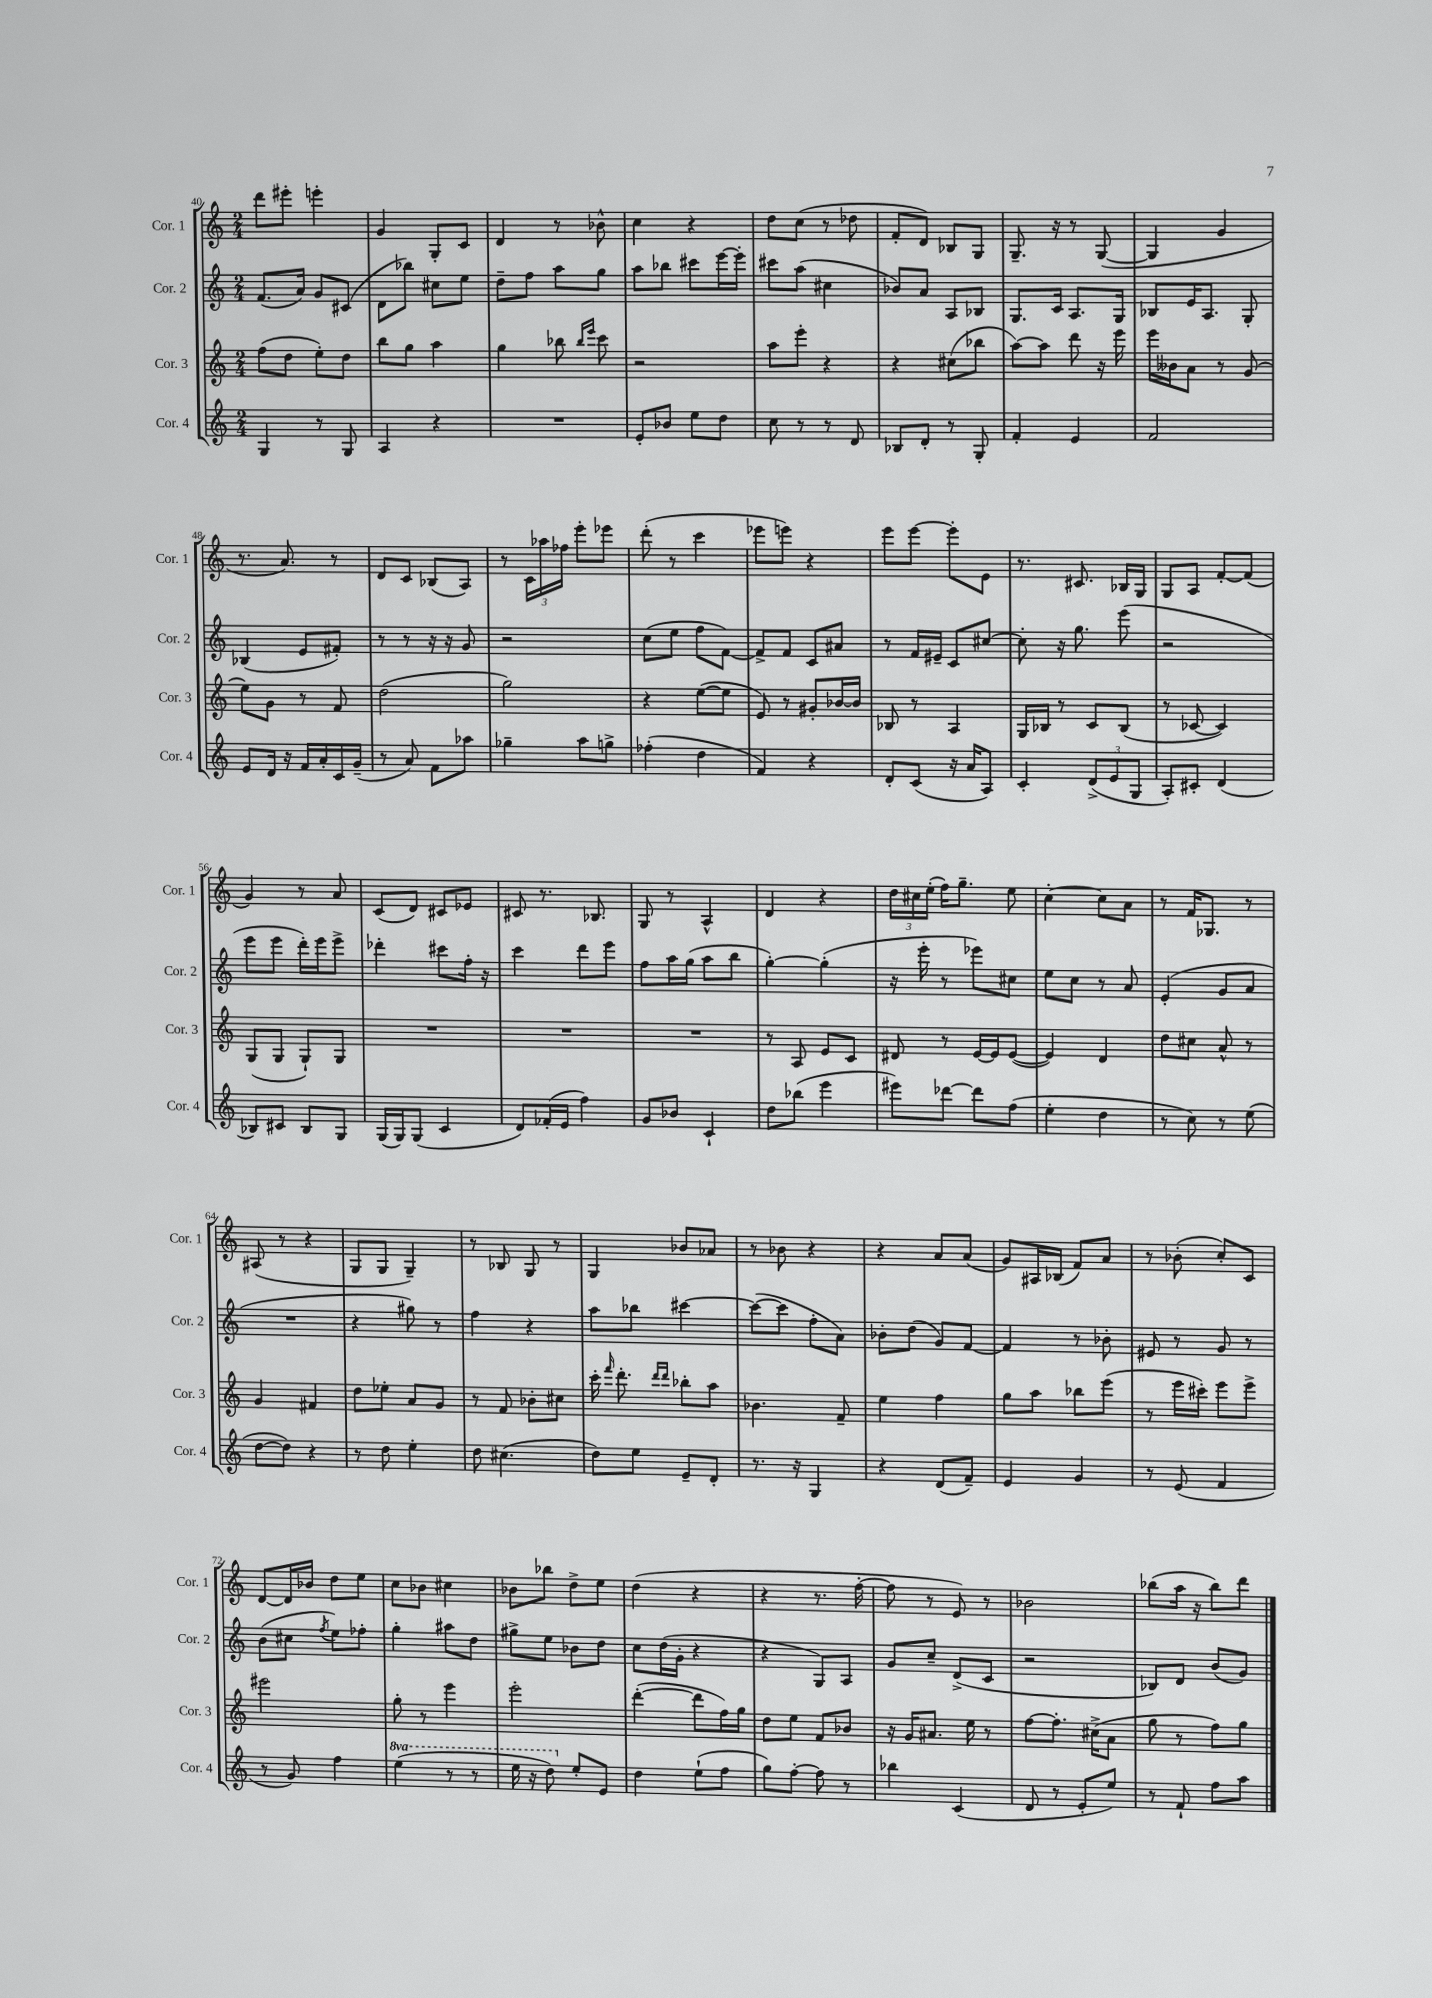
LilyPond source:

<<
\new StaffGroup <<
\new Staff = "s0" \with { instrumentName = "Cor. 1" shortInstrumentName = "Cor. 1" } {
    \clef treble \key c \major \numericTimeSignature \time 2/4
    \autoBeamOff d'''8[ eis'''8]-. e'''4-. |
    g'4 g8[-. c'8] |
    d'4 r8 bes'8-^ |
    c''4 r4 |
    d''8[ c''8]( r8 des''8 |
    f'8[-. d'8]) bes8[ g8] |
    g8.-- r16 r8 g8~( |
    g4 g'4 |
    r8. a'8.) r8 |
    d'8[ c'8] bes8[( a8]) |
    r8 \tuplet 3/2 { c'16[ aes''16 fes''16] } e'''8[-. ees'''8] |
    d'''8-.( r8 c'''4 |
    ees'''8[ e'''8]) r4 |
    e'''8[ e'''8]~ e'''8[-. e'8] |
    r8. cis'8. bes16[ g16] |
    g8[ a8] f'8[~-. f'8]( |
    g'4) r8 a'8 |
    c'8[( d'8]) cis'8[ ees'8] |
    cis'8 r8. bes8. |
    g8 r8 a4-^ |
    d'4 r4 |
    \tuplet 3/2 { d''16[ cis''16 e''16]-.( } f''16[) g''8.]-- e''8 |
    c''4~-. c''8[ a'8] |
    r8 f'16[ ges8.] r8 |
    ais8( r8 r4 |
    g8[ g8] g4--) |
    r8 bes8 g8 r8 |
    g4 bes'8[ aes'8] |
    r8 bes'8 r4 |
    r4 a'8[ a'8]( |
    g'8[) ais16 bes16]( f'8[) a'8] |
    r8 bes'8-.( c''8[-.) c'8] |
    d'8[~ d'16 bes'16] d''8[ e''8] |
    c''8[ bes'8] cis''4 |
    bes'8[ bes''8] d''8[-> e''8] |
    d''4( r4 |
    r4 r8. f''16~-. |
    f''8 r8 e'8) r8 |
    bes'2 |
    bes''8[( a''16] r16 bes''8[) d'''8] \bar "|." |
}
\new Staff = "s1" \with { instrumentName = "Cor. 2" shortInstrumentName = "Cor. 2" } {
    \clef treble \key c \major \numericTimeSignature \time 2/4
    \autoBeamOff f'8.[( a'16]) g'8[ cis'8]( |
    d'8[ bes''8]) cis''8[ e''8] |
    d''8[-- f''8] a''8[ g''8] |
    a''8[ bes''8] cis'''8[ e'''16~ e'''16]-. |
    cis'''8[ a''8]( cis''4 |
    bes'8[) a'8] a8[ bes8] |
    g8.[ c'16] a8.[ g16] |
    bes8[ e'16 a8.] g8-. |
    bes4( e'8[ fis'8]-.) |
    r8 r8 r16 r16 g'8 |
    r2 |
    c''8[( e''8] f''8[ f'8]~) |
    f'8[-> f'8] c'8[ ais'8] |
    r8 f'16[ eis'16]-- c'8[ cis''8]~ |
    cis''8-. r16 g''8. e'''8( |
    r2 |
    e'''8[ e'''8] d'''16[-.) e'''16 e'''8]-> |
    des'''4-. cis'''8[ f''16]-. r16 |
    c'''4 d'''8[ e'''8] |
    f''8[ a''16 g''16]( a''8[ b''8] |
    g''4~-.) g''4-.( |
    r16 e'''16-. r8 ees'''8[) cis''8] |
    e''8[ c''8] r8 a'8 |
    e'4-.( g'8[ a'8] |
    R2 |
    r4 gis''8) r8 |
    f''4 r4 |
    a''8[ bes''8] cis'''4~ |
    cis'''8[~( cis'''8] f''8[-. a'8]) |
    bes'8[-. d''8]( g'8[) f'8]~ |
    f'4 r8 bes'8-. |
    eis'8 r8 g'8 r8 |
    b'8[( cis''8] \acciaccatura { f''8 } e''8[) fes''8]-. |
    g''4-. ais''8[ d''8] |
    gis''8[-> e''8] bes'8[ d''8] |
    c''8[ d''16( g'16]-. r4 |
    r4 g8[) a8] |
    g'8[ c''8]-- d'8[->( c'8] |
    r2 |
    bes8[) d'8] b'8[( g'8]) \bar "|." |
}
\new Staff = "s2" \with { instrumentName = "Cor. 3" shortInstrumentName = "Cor. 3" } {
    \clef treble \key c \major \numericTimeSignature \time 2/4
    \autoBeamOff f''8[( d''8] e''8[-.) d''8] |
    b''8[ g''8] a''4 |
    g''4 bes''8 \grace { bes''16[ e'''16] } c'''8 |
    r2 |
    a''8[ e'''8]-. r4 |
    r4 cis''8[( bes''8] |
    a''8[~) a''8] d'''8 r16 e'''16 |
    e'''16[ beses'16 a'8] r8 g'8( |
    e''8[) g'8] r8 f'8 |
    d''2( |
    g''2) |
    r4 e''8[~( e''8] |
    e'8) r8 gis'8[-. bes'16~ bes'16] |
    bes8 r8 a4 |
    g16[ bes16] r8 c'8[ bes8]( |
    r8 ces'8~ ces'4) |
    g8[( g8] g8[-!) g8] |
    R2 |
    R2 |
    R2 |
    r8 a8 e'8[ c'8] |
    dis'8 r8 e'16[~ e'16 e'8]~( |
    e'4) d'4 |
    d''8[ cis''8] a'8-^ r8 |
    g'4 fis'4 |
    d''8[ ees''8]-. a'8[ g'8] |
    r8 f'8 bes'8[-. cis''8] |
    c'''16-. \grace { f'''16 } d'''8.-. \grace { d'''16[ d'''16] } bes''8[-. a''8] |
    bes'4. f'8-- |
    e''4 f''4 |
    g''8[ a''8] bes''8[ e'''8]( |
    r8 e'''16[ cis'''16]-.) e'''8[ e'''8]-> |
    eis'''2 |
    g''8-. r8 e'''4 |
    e'''2-. |
    d'''4~-.( d'''8[ f''16) g''16] |
    d''8[ e''8] f'8[ bes'8] |
    r16 g'16[ ais'8.] e''16 r8 |
    f''8[~ f''8.]-. cis''16[->( a'8] |
    g''8 r8 f''8[) g''8] \bar "|." |
}
\new Staff = "s3" \with { instrumentName = "Cor. 4" shortInstrumentName = "Cor. 4" } {
    \clef treble \key c \major \numericTimeSignature \time 2/4 \set Staff.ottavationMarkups = #ottavation-simple-ordinals
    \autoBeamOff g4 r8 g8 |
    a4 r4 |
    R2 |
    e'8[-. bes'8] e''8[ d''8] |
    c''8 r8 r8 d'8 |
    bes8[ d'8]-. r8 g8-. |
    f'4-. e'4 |
    f'2 |
    e'8[ d'16] r16 f'16[ a'16-. c'16 g'16]--( |
    r8 a'8) f'8[ aes''8] |
    ges''4-- a''8[ g''8]-> |
    fes''4-.( d''4 |
    f'4) r4 |
    d'8[-. c'8]( r16 a'16[ a8]) |
    c'4-. \tuplet 3/2 { d'8[->( e'8 g8] } |
    a8[-.) cis'8]-. d'4( |
    bes8[) cis'8] bes8[ g8] |
    g16[( g16) g8]( c'4 |
    d'8[) fes'16-.( e'16] f''4) |
    g'8[ bes'8] c'4-! |
    d''8[ bes''8]( e'''4 |
    eis'''8[) des'''8]~ des'''8[ f''8]( |
    e''4-. d''4 |
    r8 c''8) r8 e''8( |
    d''8[~ d''8]) r4 |
    r8 d''8 e''4-. |
    d''8 cis''4.( |
    d''8[) e''8] e'8[-- d'8]-. |
    r8. r16 g4 |
    r4 d'8[( f'8]--) |
    e'4 g'4 |
    r8 e'8( f'4 |
    r8 g'8) f''4 |
    \ottava #1 e'''4( r8 r8 |
    e'''16 r16 d'''8) \ottava #0 e''8[-. e'8] |
    d''4 e''8[-!( f''8] |
    g''8[) f''8]~-. f''8 r8 |
    bes''4 c'4( |
    d'8 r8 e'8[-. e''8]) |
    r8 f'8-! f''8[ a''8] \bar "|." |
}
>>
>>
\layout { \context { \Score currentBarNumber = #40 } }
